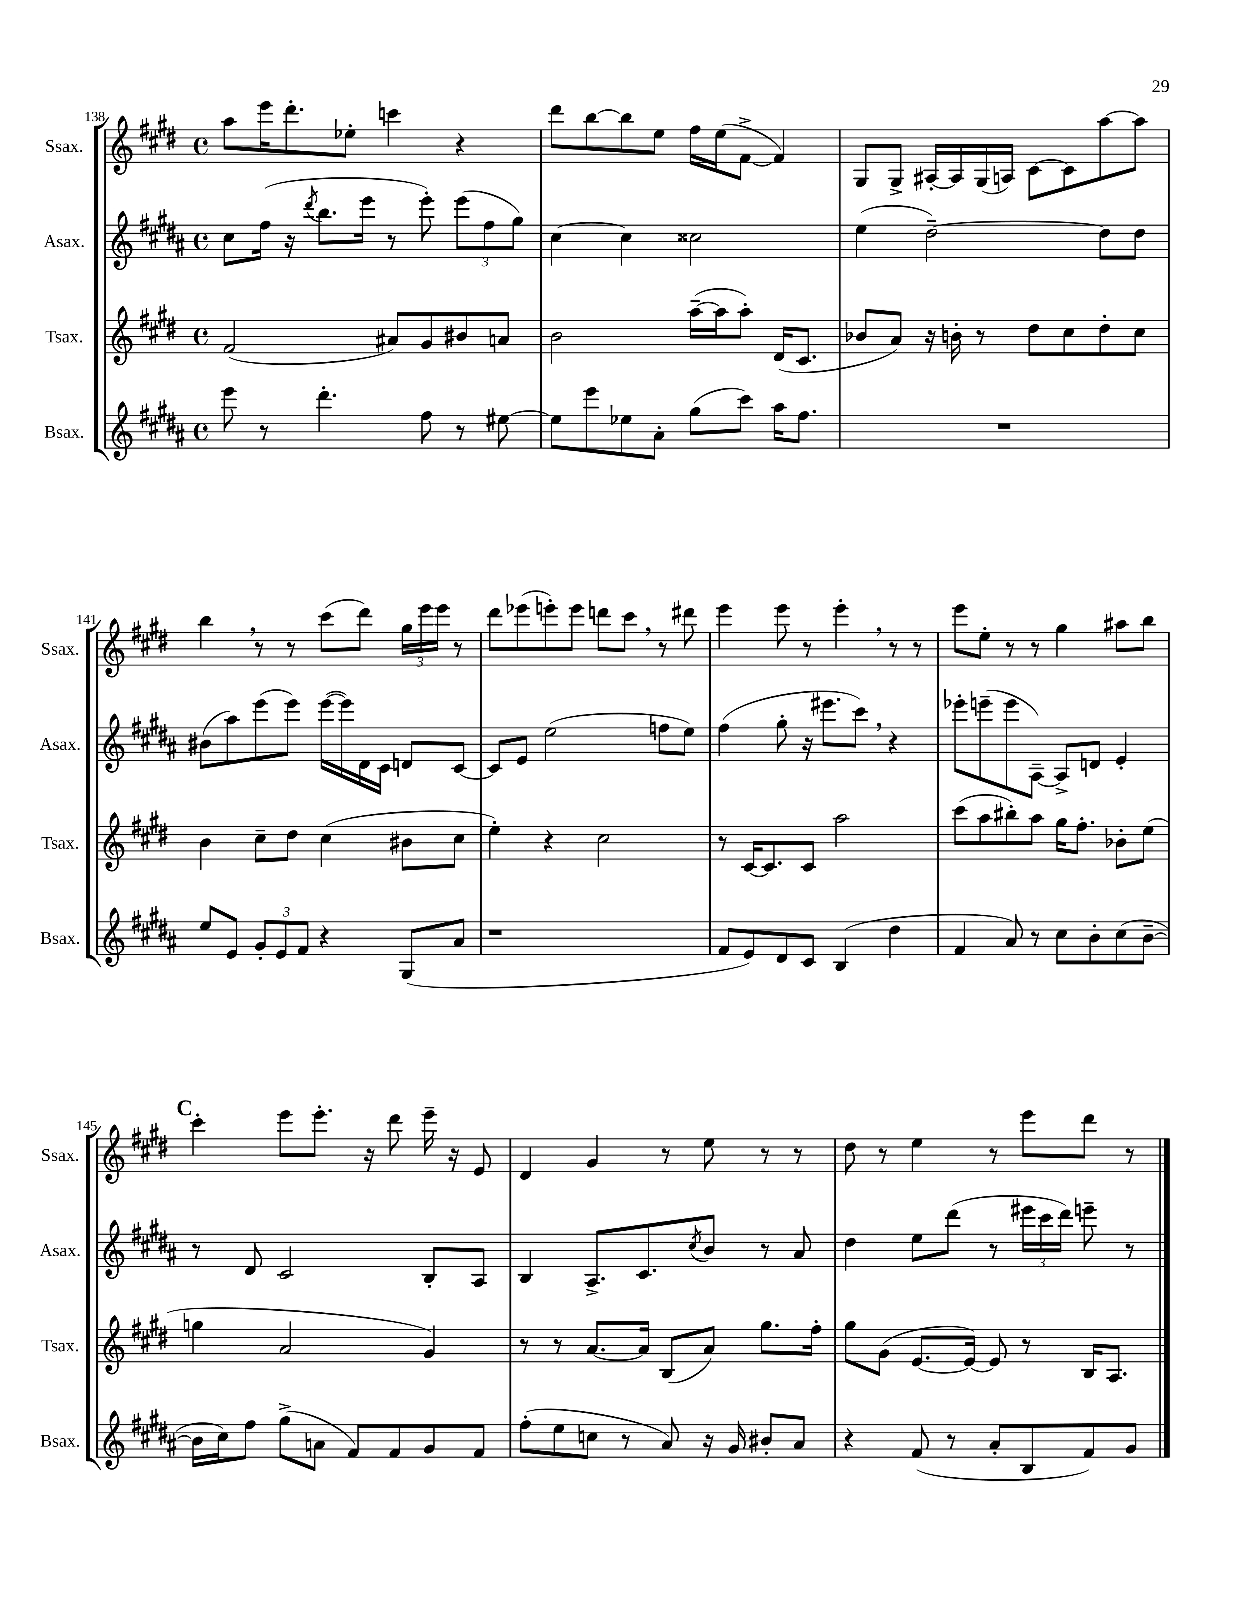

**kern	**kern	**kern	**kern
*part4	*part3	*part2	*part1
*staff4	*staff3	*staff2	*staff1
*I"Bsax.	*I"Tsax.	*I"Asax.	*I"Ssax.
*I'Bsax.	*I'Tsax.	*I'Asax.	*I'Ssax.
*clefG2	*clefG2	*clefG2	*clefG2
*k[f#c#g#d#a#]	*k[f#c#g#d#]	*k[f#c#g#d#a#]	*k[f#c#g#d#]
*M4/4	*M4/4	*M4/4	*M4/4
*met(c)	*met(c)	*met(c)	*met(c)
=138	=138	=138	=138
8eee\	(2f#/	8cc#\L	8aa\L
8r	.	(16ff#\Jk	16eee\K
.	.	16r	8.ddd#'\
.	.	8qddd#/	.
4.ddd#'\	.	8.bb\L	.
.	.	.	8ee-X'\J
.	.	16eee\Jk	.
.	8a#X/L)	8r	4cccn\
8ff#\	8g#/	8eee'\)	.
8r	8b#X/	(12eee\L	4r
.	.	12ff#\	.
[8ee#X\	8an/J	.	.
.	.	12gg#\J)	.
=139	=139	=139	=139
8ee#\L]	2b\	[4cc#\	8ddd#\L
8eee\	.	.	[8bb\
8ee-X\	.	4cc#\]	8bb\]
8a#'\J	.	.	8ee\J
(8gg#\L	([16aa~\LL	2cc##X\	16ff#\LL
.	16aa\J]	.	(16ee\J
8ccc#\J)	8aa'\J)	.	[8f#^\J
16aa#\KL	(16d#/KL	.	4f#/])
8.ff#\J	8.c#/J	.	.
=140	=140	=140	=140
1r	8b-X/L	(4ee\	8G#/L
.	8a/J)	.	8G#^/J
.	16r	[2dd#~\)	[16A#X'/LL
.	16bn'\	.	16A#/]
.	8r	.	(16G#/
.	.	.	16An/JJ)
.	8dd#\L	.	[8c#\L
.	8cc#\	.	8c#\]
.	8dd#'\	8dd#\L]	[8aa\
.	8cc#\J	8dd#\J	8aa\J]
!!LO:LB:g=z
=141	=141	=141	=141
8ee/L	4b\	(8b#X\L	4bb,\
8e/J	.	8aa#\)	.
12g#'/L	8cc#~\L	(8eee\	8r
12e/	.	.	.
.	8dd#\J	8eee\J)	8r
12f#/J	.	.	.
4r	(4cc#\	([16eee\LL	(8ccc#\L
.	.	16eee\])	.
.	.	16d#\	8ddd#\J)
.	.	16c#\JJ	.
(8G#/L	8b#X\L	8dn/L	24gg#\LL
.	.	.	24eee\
.	.	.	24eee\JJ
8a#/J	8cc#\J	[8c#/J	8r
=142	=142	=142	=142
1r	4ee'\)	8c#/L]	8ddd#\L
.	.	8e/J	(8eee-X\
.	4r	(2ee\	8eeen'\)
.	.	.	8eee\J
.	2cc#\	.	8dddn\L
.	.	.	8ccc#,\J
.	.	8ffn\L	8r
.	.	8ee\J)	8ddd#X\
=143	=143	=143	=143
8f#/L	8r	(4ff#\	4eee\
8e/)	[16c#/KL	.	.
.	8.c#/]	.	.
8d#/	.	8gg#'\	8eee\
8c#/J	8c#/J	16r	8r
.	.	8.eee#X\L	.
(4B/	2aa\	.	4eee',\
.	.	8ccc#,\J)	.
4dd#\	.	4r	8r
.	.	.	8r
=144	=144	=144	=144
4f#/	(8ccc#\L	8eee-X'\L	8eee\L
.	8aa\	(8eeen~\	8ee'\J
8a#/)	8bb#X'\)	8eee\	8r
8r	8aa\J	[8A#~\J)	8r
8cc#\L	16gg#\KL	8A#^/L]	4gg#\
.	8.ff#'\J	.	.
8b'\	.	8dn/J	.
(8cc#\	8b-X'\L	4e'/	8aa#X\L
[8b~\J	(8ee\J	.	8bb\J
!!LO:LB:g=z
!!LO:REH:place=s1:t=C
=145	=145	=145	=145
16b\LL]	4ggn\	8r	4ccc#'\
16cc#\J)	.	.	.
8ff#\J	.	8d#/	.
(8gg#^\L	2a/	2c#/	8eee\L
8an\J	.	.	8.eee'\J
8f#/L)	.	.	.
.	.	.	16r
8f#/	.	.	8ddd#\
8g#/	4g#/)	8B'/L	16eee~\
.	.	.	16r
8f#/J	.	8A#/J	8e/
=146	=146	=146	=146
(8ff#'\L	8r	4B/	4d#/
8ee\	8r	.	.
8ccn\J	[8.a/L	8.A#^/L	4g#/
8r	.	.	.
.	16a/Jk]	8.c#/	.
8a#/)	(8B/L	.	8r
.	.	8qcc#/	.
16r	8a/J)	8b/J	8ee\
16g#/	.	.	.
8b#X'/L	8.gg#\L	8r	8r
8a#/J	.	8a#/	8r
.	16ff#'\Jk	.	.
=147	=147	=147	=147
4r	8gg#\L	4dd#\	8dd#\
.	(8g#\J	.	8r
(8f#/	[8.e/L	8ee\L	4ee\
8r	.	(8ddd#\J	.
.	16e/Jk_)	.	.
8a#'/L	8e/]	8r	8r
8B/	8r	24eee#X\LL	8eee\L
.	.	24ccc#\	.
.	.	24ddd#\JJ)	.
8f#/)	16B/KL	8eeen~\	8ddd#\J
.	8.A/J	.	.
8g#/J	.	8r	8r
==	==	==	==
*-	*-	*-	*-
